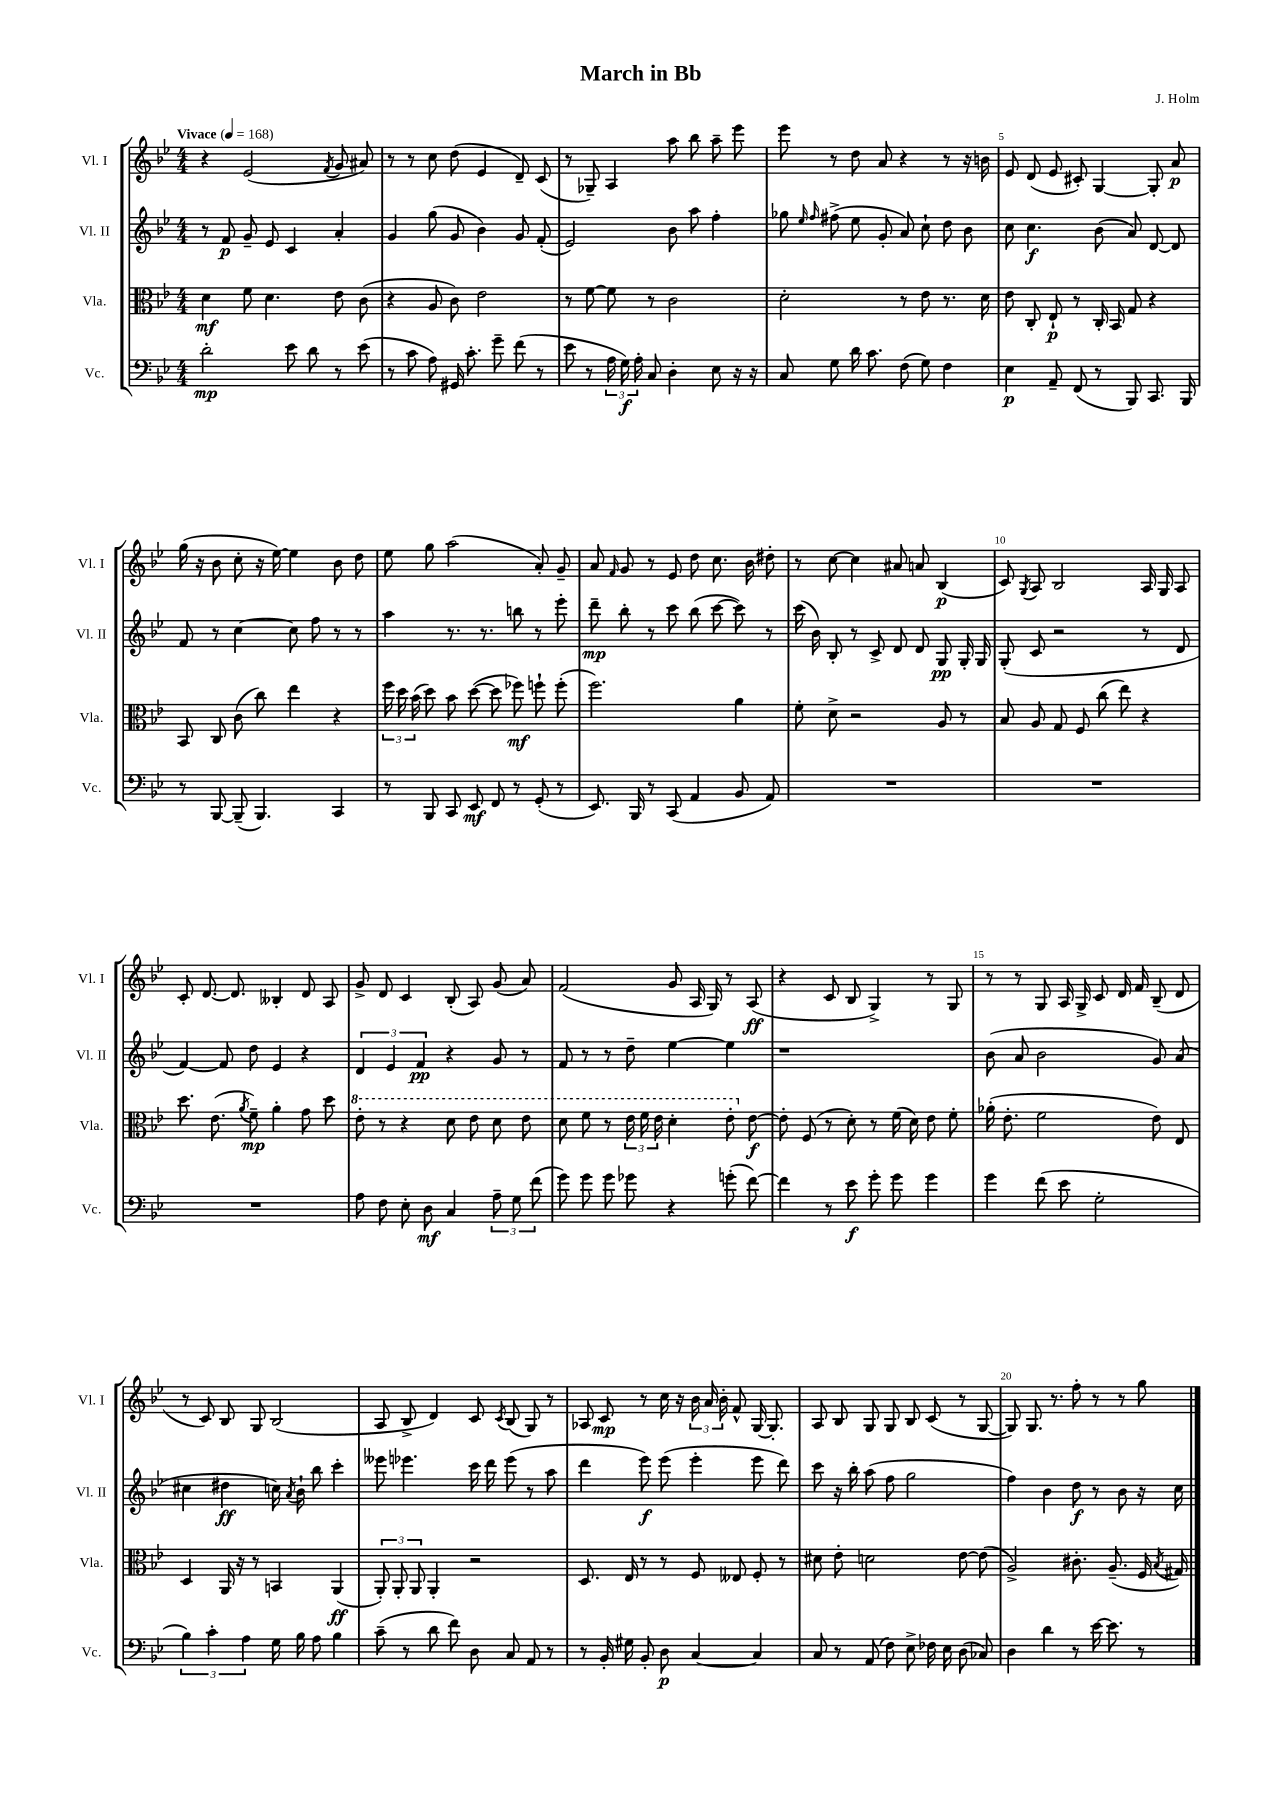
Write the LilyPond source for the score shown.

\header { title = "March in Bb" composer = "J. Holm" }
<<
\new StaffGroup <<
\new Staff = "s0" \with { instrumentName = "Vl. I" shortInstrumentName = "Vl. I" } {
    \clef treble \key bes \major \numericTimeSignature \time 4/4 \tempo "Vivace" 4 = 168
    \autoBeamOff r4 ees'2( \acciaccatura { f'8 } g'8 ais'8) |
    r8 r8 c''8 d''8( ees'4 d'8--) c'8( |
    r8 ges8--) a4 a''8 bes''8 a''8-- ees'''8 |
    ees'''8 r8 d''8 a'8 r4 r8 r16 b'16 |
    ees'8 d'8( ees'8 cis'8-.) g4~ g8-. a'8\p |
    g''16( r16 bes'8 c''8-. r16 ees''16~) ees''4 bes'8 d''8 |
    ees''8 g''8 a''2( a'8-.) g'8-- |
    a'8 \grace { f'16 } g'8 r8 ees'8 d''8 c''8. bes'16 dis''8-. |
    r8 c''8~ c''4 ais'8 a'8 bes4\p( |
    c'8) \acciaccatura { g8 } a8 bes2 a16 g16 a8 |
    c'8-. d'8.~ d'8. beses4-. d'8 a8 |
    g'8-> d'8 c'4 bes8-.( a8) g'8( a'8) |
    f'2( g'8 a16 g16) r8 a8\ff( |
    r4 c'8 bes8 g4->) r8 g8 |
    r8 r8 g8 a16 g16-> c'8 d'16 f'16 bes8--( d'8 |
    r8 c'8) bes8 g8 bes2( |
    a8 bes8-> d'4) c'8 \acciaccatura { c'8 } bes8( g8) r8 |
    aes8 c'8\mp r8 c''16 r16 \tuplet 3/2 { bes'16 a'16 bes'16-. } f'8-^ g16~ g8.-. |
    a8 bes8 g8 g8 bes8 c'8( r8 g8~ |
    g8) g8. r8. f''8-. r8 r8 g''8 \bar "|." |
}
\new Staff = "s1" \with { instrumentName = "Vl. II" shortInstrumentName = "Vl. II" } {
    \clef treble \key bes \major \numericTimeSignature \time 4/4
    \autoBeamOff r8 f'8\p g'8-- ees'8 c'4 a'4-. |
    g'4 g''8( g'8 bes'4) g'8 f'8-.( |
    ees'2) bes'8 a''8 f''4-. |
    ges''8 \grace { ees''16 f''16 } fis''8->( ees''8 g'8-. a'8) c''8-! d''8 bes'8 |
    c''8 c''4.\f bes'8( a'8) d'8~ d'8 |
    f'8 r8 c''4~ c''8 f''8 r8 r8 |
    a''4 r8. r8. b''8 r8 ees'''8-. |
    d'''8--\mp bes''8-. r8 c'''8 bes''8( c'''8~ c'''8) r8 |
    c'''16( bes'16) bes8-. r8 c'8-> d'8 d'8 g8\pp g16-. g16 |
    g8-.( c'8 r2 r8 d'8 |
    f'4~) f'8 d''8 ees'4 r4 |
    \tuplet 3/2 { d'4 ees'4 f'4\pp } r4 g'8 r8 |
    f'8 r8 r8 d''8-- ees''4~ ees''4 |
    r1 |
    bes'8( a'8 bes'2 g'8) a'8( |
    cis''4 dis''4\ff c''16) \acciaccatura { a'8 } bes'16-! bes''8 c'''4-. |
    eeses'''8 ees'''4. c'''16 d'''16 ees'''8( r8 a''8 |
    d'''4 ees'''8\f) ees'''8( ees'''4-. ees'''8 d'''8) |
    c'''8 r16 bes''16-. a''8( f''8 g''2 |
    f''4) bes'4 d''8\f r8 bes'8 r16 c''16 \bar "|." |
}
\new Staff = "s2" \with { instrumentName = "Vla." shortInstrumentName = "Vla." } {
    \clef alto \key bes \major \numericTimeSignature \time 4/4
    \autoBeamOff d'4\mf f'8 d'4. ees'8 c'8( |
    r4 a8 c'8) ees'2 |
    r8 f'8~ f'8 r8 c'2 |
    d'2-. r8 ees'8 r8. d'16 |
    ees'8 c8-. ees8-!\p r8 c16-. bes,16 g8 r4 |
    bes,8 c8 c'8( c''8) ees''4 r4 |
    \tuplet 3/2 { f''16 d''16 bes'16( } d''8) bes'8 d''8~( d''8 fes''8\mf) f''8-! f''8-.( |
    f''2.) a'4 |
    f'8-. d'8-> r2 a8 r8 |
    bes8 a8 g8 f8 c''8( ees''8) r4 |
    d''8. ees'8.( \acciaccatura { a'8 } f'8--\mp) a'4-. g'8 d''8 |
    \ottava #1 ees''8-. r8 r4 d''8 ees''8 d''8 ees''8 |
    d''8 f''8 r8 \tuplet 3/2 { ees''16 f''16 ees''16 } d''4-. ees''8-. \ottava #0 ees'8~\f |
    ees'8-. f8( r8 d'8-.) r8 f'16( d'16) ees'8 f'8-. |
    aes'16-.( ees'8.-. f'2 ees'8) ees8 |
    d4 a,16 r16 r8 b,4 a,4\ff( |
    \tuplet 3/2 { a,8-.) a,8-. a,8 } a,4-. r2 |
    d8. ees16 r8 r8 f8 eeses8 f8-. r8 |
    dis'8 ees'8-. d'2 ees'8~ ees'8( |
    a2->) cis'8.-. a8.--( f16 \acciaccatura { bes8 } gis16) \bar "|." |
}
\new Staff = "s3" \with { instrumentName = "Vc." shortInstrumentName = "Vc." } {
    \clef bass \key bes \major \numericTimeSignature \time 4/4
    \autoBeamOff d'2-.\mp ees'8 d'8 r8 ees'8( |
    r8 c'8 a8) gis,16 c'8.-. g'8-- f'8( r8 |
    ees'8 r8 \tuplet 3/2 { a16 g16\f) a16-. } c8 d4-. ees8 r16 r16 |
    c8 g8 d'16 c'8. f8( g8) f4 |
    ees4\p a,8-- f,8( r8 bes,,8) c,8. bes,,16 |
    r8 bes,,8~ bes,,8--( bes,,4.) c,4 |
    r8 bes,,8 c,8 ees,8\mf f,8 r8 g,8-.( r8 |
    ees,8.) bes,,16 r8 c,8( a,4 bes,8 a,8) |
    R1 |
    R1 |
    R1 |
    a8 f8 ees8-. d8\mf c4 \tuplet 3/2 { a8-- g8 f'8( } |
    g'8) g'8 g'8 ges'8 r4 g'8-.( f'8~) |
    f'4 r8 ees'8\f g'8-. g'8 g'4 |
    g'4 f'8( ees'8 g2-. |
    \tuplet 3/2 { bes4) c'4-. a4 } g16 bes16 a8 bes4 |
    c'8--( r8 d'8 f'8) d8 c8 a,8 r8 |
    r8 bes,16-. gis16 bes,8-. d8\p c4~ c4 |
    c8 r8 a,8( f8) ees8-> fes16 ees16 d8( ces8) |
    d4 d'4 r8 ees'16~ ees'8. r8 \bar "|." |
}
>>
>>
\layout { \context { \Score \override BarNumber.break-visibility = ##(#f #t #t) barNumberVisibility = #(every-nth-bar-number-visible 5) } }
